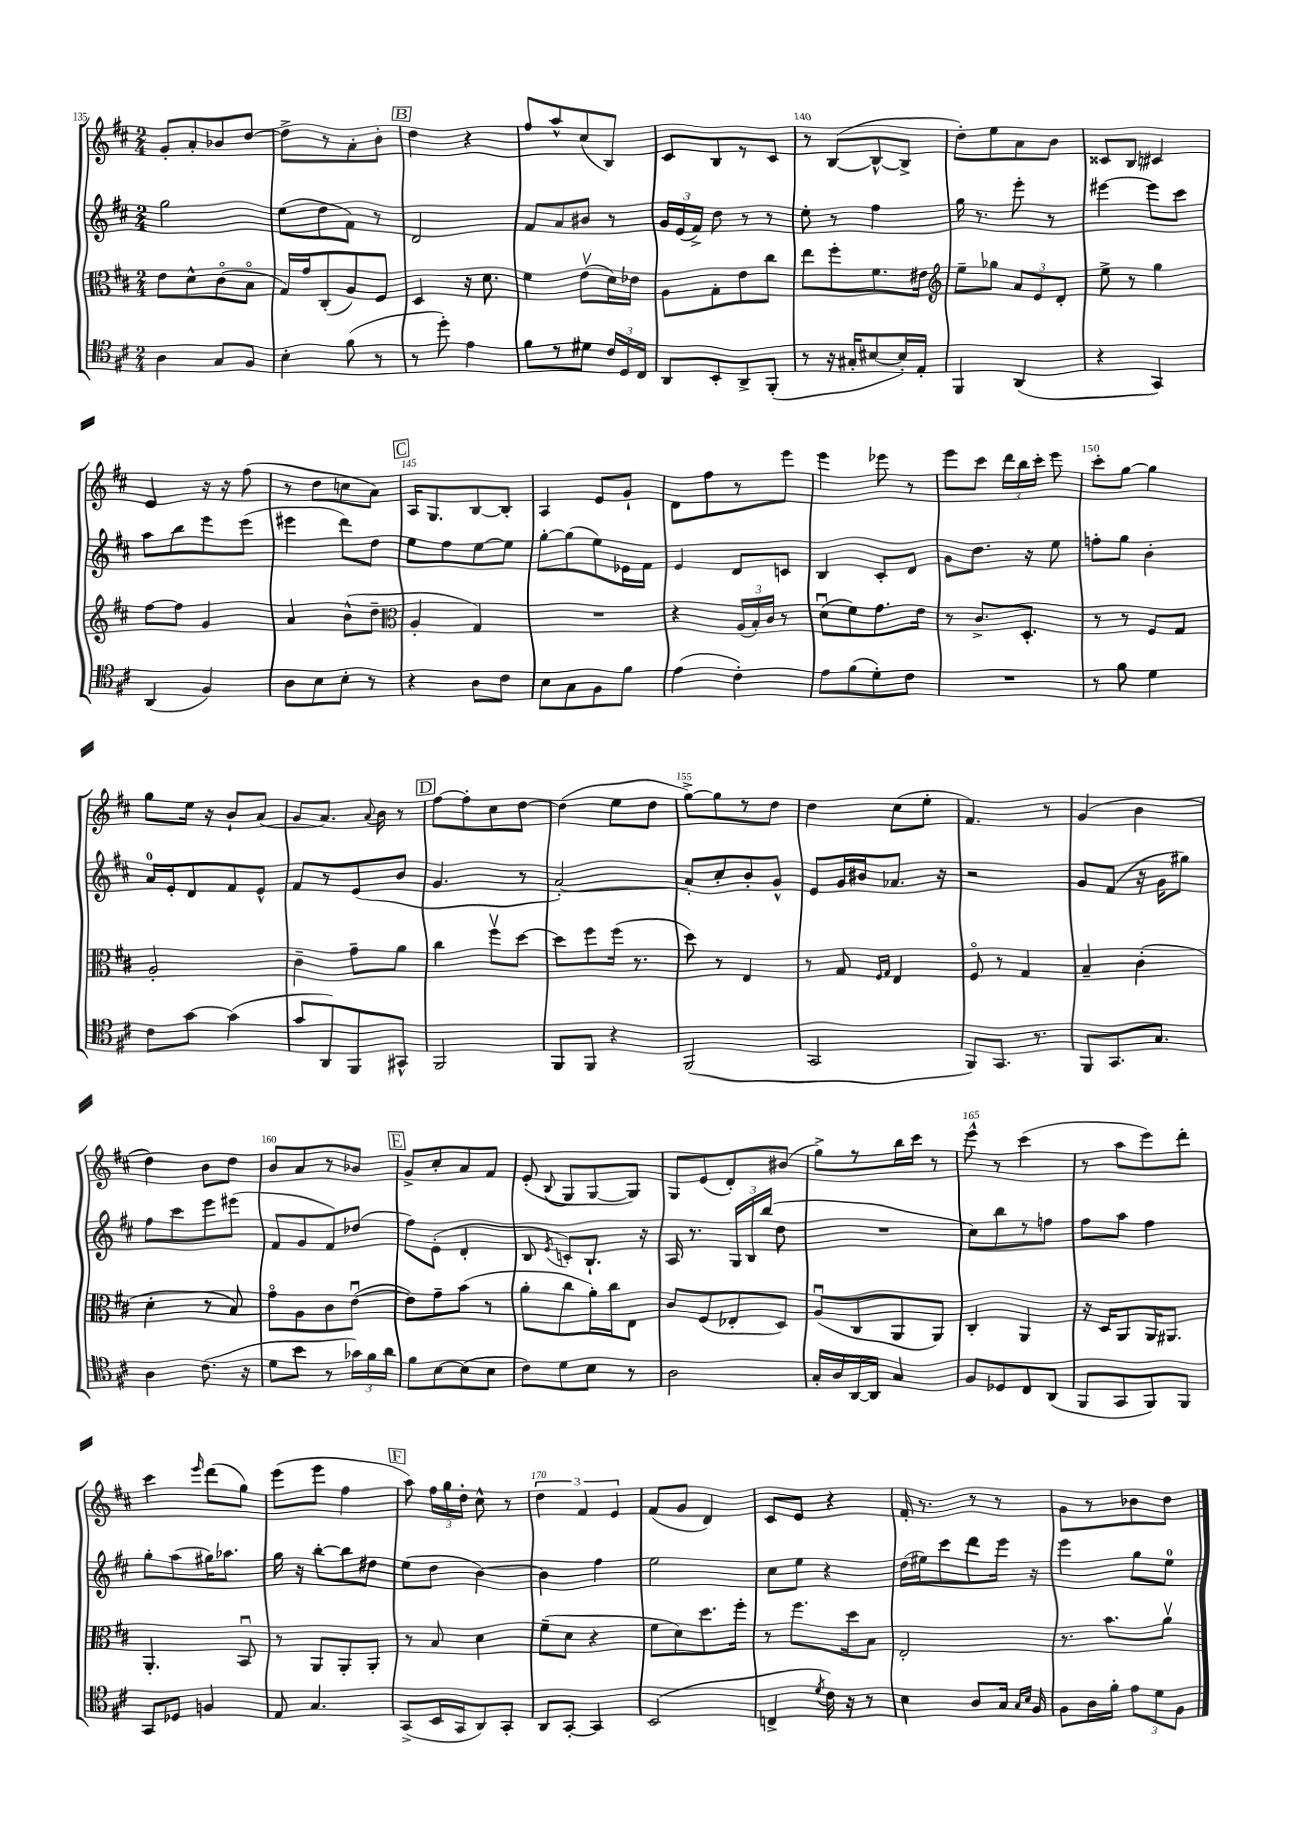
<<
\new StaffGroup <<
\new Staff = "s0" {
    \clef treble \key d \major \numericTimeSignature \time 2/4
    \autoBeamOff g'8[-. a'8-. bes'8 d''8]~ |
    d''8[-> r8 a'8-. b'8]-. |
    \mark \markup { \box "B" } d''4 r4 |
    fis''8[ a''8-^ cis''8( b8]) |
    cis'8[ b8 r8 cis'8] |
    r8 b8[~( b8~-^ b8]-> |
    d''8[-.) e''8 a'8 b'8] |
    cisis'8[ b8] cis'4 |
    e'4 r16 r16 fis''8( |
    r8 d''8[ c''8 a'8]) |
    \mark \markup { \box "C" } a16[ g8. b8~ b8]-. |
    a4 e'8[ g'8]-! |
    d'8[ fis''8 r8 e'''8] |
    e'''4 ees'''8 r8 |
    e'''8[ cis'''8] \tuplet 3/2 { d'''16[ b''16 cis'''16]-. } e'''8 |
    cis'''8[-. g''8]~ g''4 |
    g''8[ e''16] r16 b'8[-! a'8]( |
    g'8[ a'8.]) \appoggiatura { a'8 } b'16 r8 |
    \mark \markup { \box "D" } fis''8[~ fis''8-. cis''8 d''8]~ |
    d''4( e''8[ d''8] |
    g''8[~->) g''8 r8 d''8] |
    d''4 cis''8[( e''8]-. |
    fis'4.) r8 |
    g'4( b'4 |
    d''4) b'8[ d''8] |
    b'8[ a'8 r8 bes'8] |
    \mark \markup { \box "E" } g'8[-> cis''8-. a'8 fis'8] |
    e'8-.( \appoggiatura { b8 } g8[ g8~ g8]) |
    g8[ e'8( d'8-.) bis'8]( |
    g''8[->) r8 b''16 cis'''16] r8 |
    e'''8-^ r8 cis'''4( |
    r8 a''8[ e'''8) d'''8]-. |
    cis'''4 \grace { e'''16 } d'''8[( g''8]) |
    e'''8[( e'''8] fis''4 |
    \mark \markup { \box "F" } a''8) \tuplet 3/2 { fis''16[ g''16 d''16]-. } cis''8-^ r8 |
    \tuplet 3/2 { d''4 fis'4 e'4 } |
    fis'8[( g'8] d'4) |
    cis'8[ e'8] r4 |
    fis'16-. r8. r8 r8 |
    g'8[ r8 bes'8 d''8] \bar "|." |
}
\new Staff = "s1" {
    \clef treble \key d \major \numericTimeSignature \time 2/4
    \autoBeamOff g''2 |
    e''8[( d''8 fis'8]) r8 |
    \mark \markup { \box "B" } d'2 |
    fis'8[ a'8 bis'8] r8 |
    \tuplet 3/2 { g'16[ e'16( fis'16]->) } d''8 r8 r8 |
    e''8-. r8 fis''4 |
    g''16 r8. e'''8-. r8 |
    eis'''4~ eis'''8[ cis'''8] |
    a''8[ b''8 e'''8 e'''8]( |
    eis'''4 d'''8[) d''8] |
    \mark \markup { \box "C" } e''8[ fis''8 e''8~ e''8] |
    g''8[~-. g''8( e''8) ees'16 fis'16] |
    e'4 d'8[ c'8] |
    b4 cis'8[-. d'8] |
    g'8[ d''8.] r16 e''8 |
    f''8[-. g''8] b'4-. |
    a'16[-0 e'16-. d'8 fis'8 e'8]-^ |
    fis'8[ r8 e'8( b'8] |
    \mark \markup { \box "D" } g'4. r8 |
    a'2~-.) |
    a'8[-. cis''8-. b'8-. g'8]-^ |
    e'8[ g'16 bis'16 aes'8.] r16 |
    r2 |
    g'8[ fis'8]( r16 g'16[ gis''8]) |
    fis''8[ cis'''8 e'''8 eis'''8]( |
    fis'8[ g'8 fis'8) des''8]( |
    \mark \markup { \box "E" } fis''8[) e'8]-.( d'4-. |
    b8 \acciaccatura { e'8 } c'8[-.) b8.]-! r16 |
    a16 r8. \tuplet 3/2 { g16[ b16 b''16]( } d''8 |
    R2 |
    cis''8[) b''8 r8 f''8] |
    fis''8[ a''8] fis''4 |
    g''8[-. a''8( gis''16) aes''8.] |
    g''16 r16 b''8[~-. b''8 dis''8] |
    \mark \markup { \box "F" } e''8[( d''8] b'4~) |
    b'4 fis''4 |
    e''2 |
    cis''8[ e''8] r4 |
    d''16[( eis''16) cis'''8 d'''8 e'''16] r16 |
    e'''4 g''8[ e''8]-0 \bar "|." |
}
\new Staff = "s2" {
    \clef alto \key d \major \numericTimeSignature \time 2/4
    \autoBeamOff e'8[ d'8-^ cis'8\flageolet( b8]\flageolet |
    g16[) g'16 cis8-.( a8) fis8] |
    \mark \markup { \box "B" } d4 r16 d'8. |
    fis'4 e'8[\upbow( d'16) ees'16] |
    a8[ g8-. e'8 cis''8] |
    e''8[ fis''8-. fis'8. eis'16] |
    \clef treble e''8[-- ges''8] \tuplet 3/2 { a'8[ e'8 d'8]-. } |
    e''8-> r8 g''4 |
    fis''8[~ fis''8] g'4 |
    a'4 b'8[-^( d''8]-- |
    \mark \markup { \box "C" } \clef alto a4-. g4) |
    R2 |
    r4 \tuplet 3/2 { a16[( b16-.) cis'16] } r8 |
    d'8[\downbow( fis'8) g'8. e'16] |
    r8 cis'8.[-> d8.]-. |
    r8 r8 fis8[ g8] |
    a2-. |
    cis'4-- g'8[-- a'8] |
    \mark \markup { \box "D" } cis''4 fis''8[\upbow d''8]~ |
    d''8[ fis''8 fis''16]( r8. |
    d''8) r8 e4 |
    r8 g8 \grace { fis16[ g16] } e4 |
    fis8\flageolet r8 g4 |
    b4-- cis'4-.( |
    d'4-. r8 b8) |
    g'8[\flageolet a8 cis'8 e'8]~\downbow( |
    \mark \markup { \box "E" } e'8[) g'8-- b'8]( r8 |
    a'8[-. cis''8 a'16-.) cis''16 e8] |
    cis'8[ fis8( ees8-. d8]) |
    a8[\downbow( cis8 a,8 a,8]) |
    cis4-. a,4 |
    r16 d16[ a,8 a,16 ais,8.] |
    a,4.-. b,8\downbow |
    r8 a,8[ a,8-. a,8]-. |
    \mark \markup { \box "F" } r8 b8 d'4 |
    fis'8[--( d'8] r4 |
    fis'8[ d'8) d''8. fis''16]-. |
    r8 fis''8.[ d''16 b8] |
    e2-. |
    r8. b'8.[ a'8]\upbow \bar "|." |
}
\new Staff = "s3" {
    \clef tenor \key d \major \numericTimeSignature \time 2/4
    \autoBeamOff a4 g8[ fis8] |
    b4-. fis'8( r8 |
    \mark \markup { \box "B" } r8 d''8-.) e'4 |
    fis'8[ r8 dis'8] \tuplet 3/2 { cis'16[ d16 cis16] } |
    a,8[ b,8-. a,8-> fis,8]-.( |
    r8 r16 gis16[-. bis8~ bis16-.) e16]-. |
    fis,4 a,4( |
    r4 g,4) |
    a,4( fis4) |
    a8[ b8 b8]-. r8 |
    \mark \markup { \box "C" } r4 a8[ cis'8] |
    b8[ g8 fis8 fis'8] |
    e'4( cis'4-.) |
    e'8[ fis'8( d'8-.) cis'8] |
    R2 |
    r8 fis'8 d'4 |
    cis'8[ g'8]~ g'4( |
    g'8[ a,8) fis,8 gis,8]-^ |
    \mark \markup { \box "D" } fis,2 |
    fis,8[ fis,8] r4 |
    fis,2( |
    g,2 |
    fis,8[) g,8.] r8. |
    fis,8[ g,8. g8.] |
    a4 cis'8.( r16 |
    d'8[ b'8] r8 \tuplet 3/2 { ges'16[) fis'16 a'16] } |
    \mark \markup { \box "E" } fis'8[ b8~ b8( b8] |
    cis'8[) d'8 b8] r8 |
    a2 |
    g16[-. a16 a,16~ a,16] g4 |
    fis8[ des8 cis8 a,8]( |
    fis,8[ g,8 fis,8) fis,8] |
    g,8[ des8] f4 |
    e8 g4. |
    \mark \markup { \box "F" } g,8[->( b,16 g,16 a,8) g,8]-. |
    a,8[ g,8]~-. g,4 |
    b,2( |
    c4-> \acciaccatura { d'8 } cis'16) r16 r8 |
    b4 a8[ g16] \grace { g16[ b16] } fis16 |
    fis8[ a16 fis'16]-. \tuplet 3/2 { e'8[ d'8 fis8] } \bar "|." |
}
>>
>>
\layout { \context { \Score currentBarNumber = #135 \override BarNumber.break-visibility = ##(#f #t #t) barNumberVisibility = #(every-nth-bar-number-visible 5) } }
